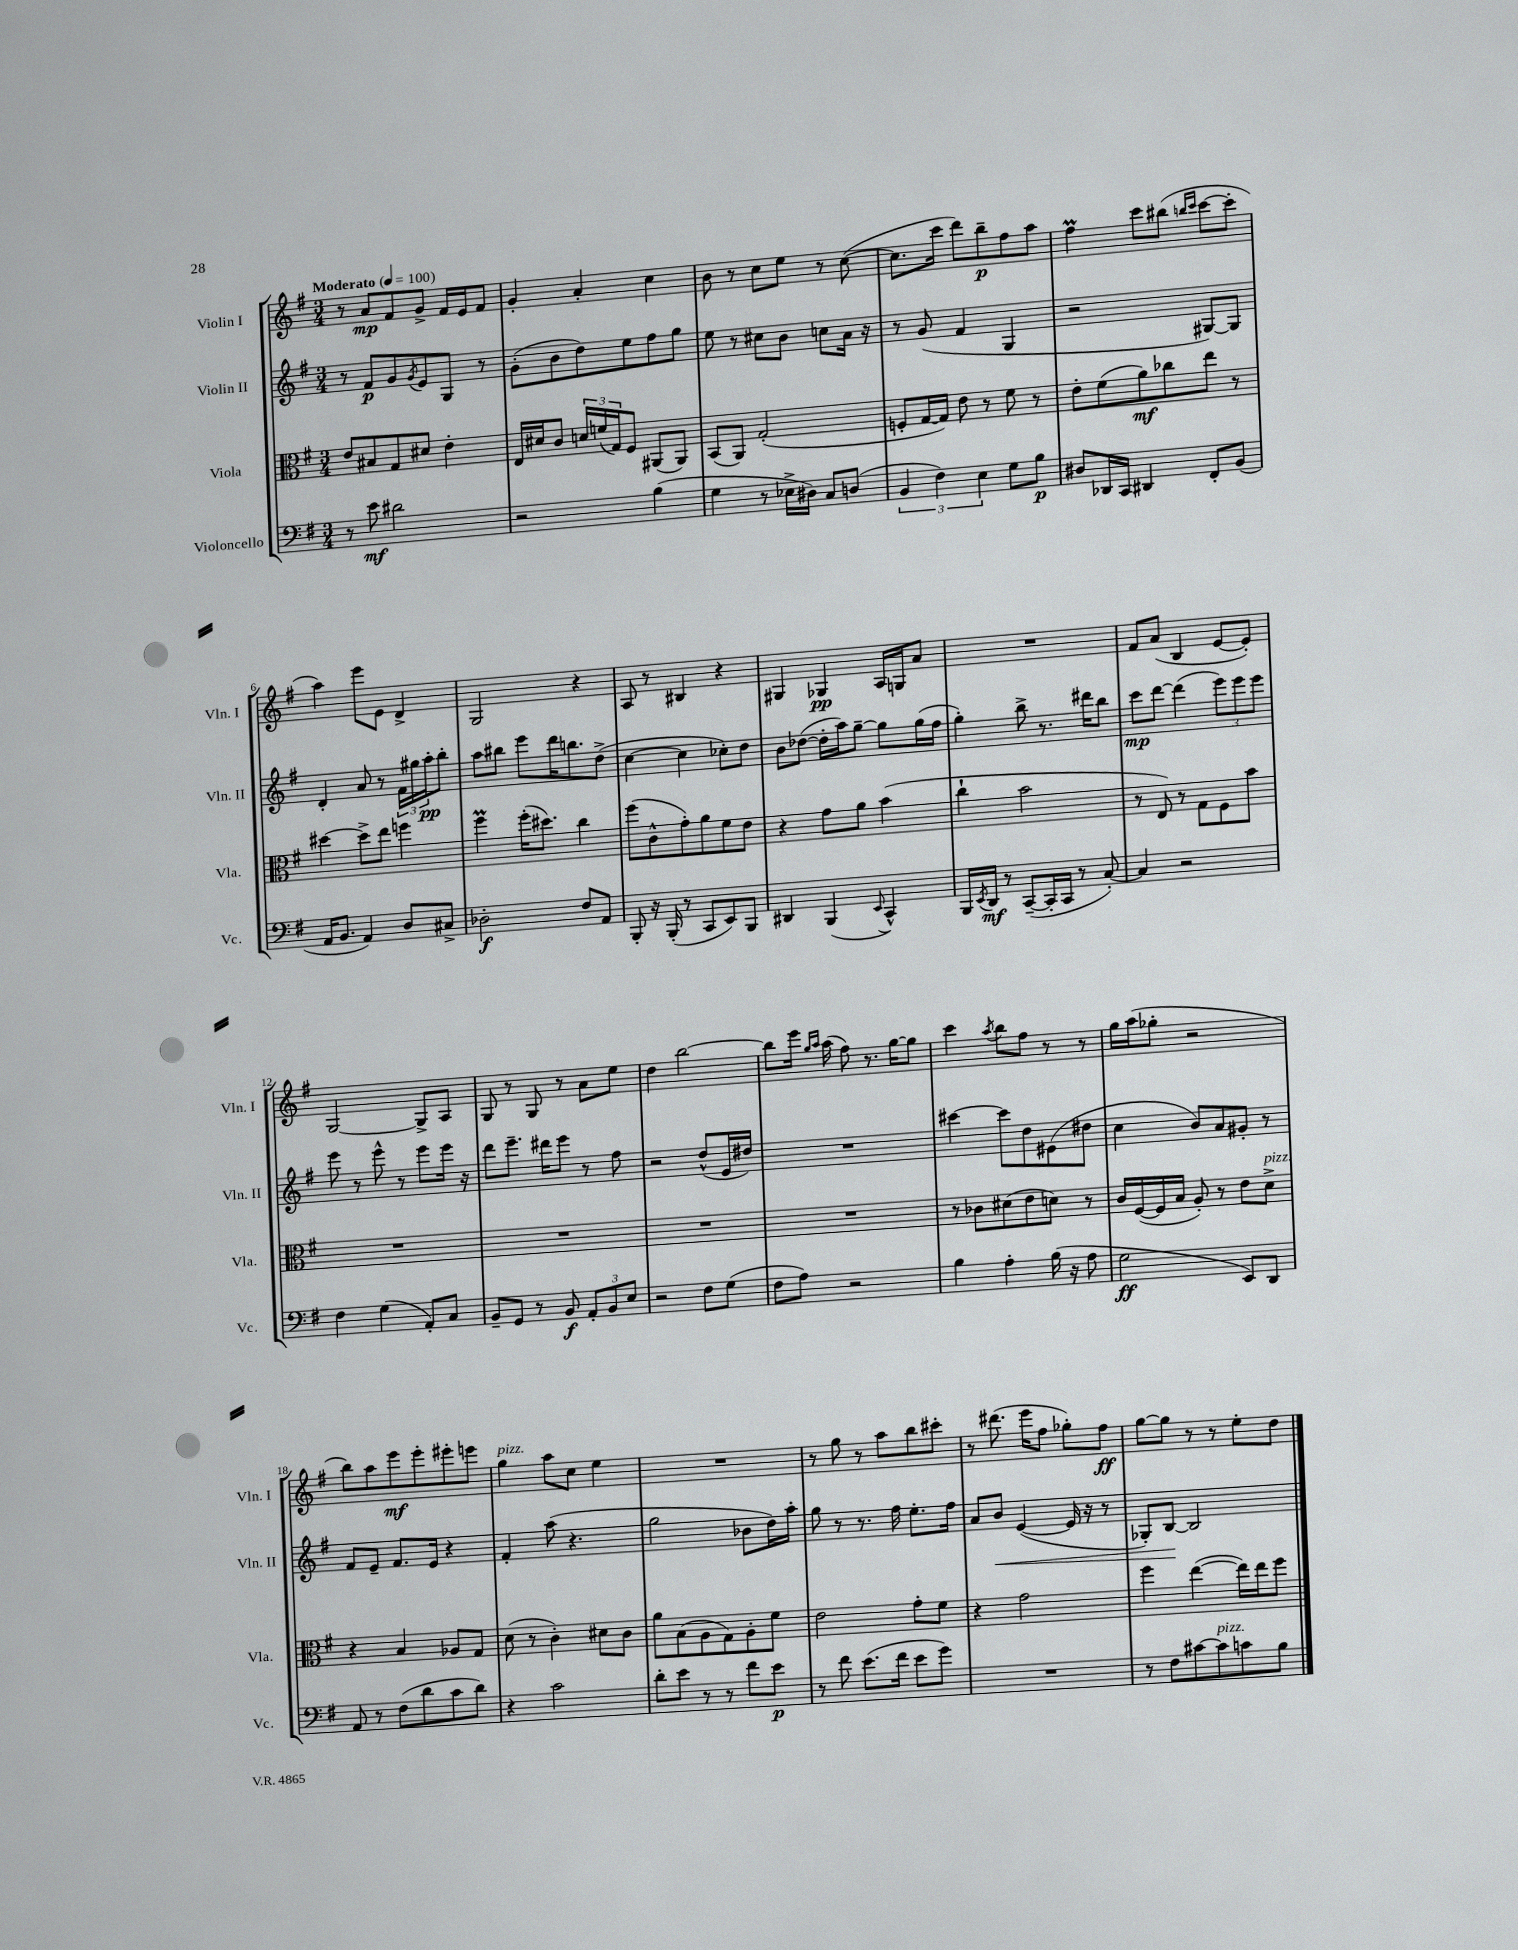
<<
\new StaffGroup <<
\new Staff = "s0" \with { instrumentName = "Violin I" shortInstrumentName = "Vln. I" } {
    \clef treble \key g \major \numericTimeSignature \time 3/4 \tempo "Moderato" 4 = 100
    r8 a'8\mp fis'8 g'8-> fis'16 e'16 fis'8 |
    g'4-. a'4-. c''4 |
    b'8 r8 c''8 e''8 r8 c''8~( |
    c''8. c'''16 d'''8) b''8--\p fis''8 a''8 |
    fis''4\prall c'''8 bis''8( \grace { b''16 c'''16 } c'''8~ c'''8-. |
    a''4) e'''8 e'8 d'4-> |
    g2 r4 |
    a8 r8 bis4 r4 |
    gis4 ges4\pp a16 g16 a'8 |
    R2. |
    fis'8 a'8( b4 e'8~ e'8-.) |
    g2~ g8-> a8 |
    g8 r8 g8 r8 a'8 e''8 |
    d''4 b''2~ |
    b''8 e'''16 \grace { g''16 a''16 } a''16( fis''8) r8. g''16~ g''8 |
    c'''4 \acciaccatura { a''8 } b''8 fis''8 r8 r8 |
    g''16 a''16( ges''8-. r2 |
    b''8) a''8 e'''8\mf e'''8-. eis'''8-. e'''8 |
    g''4^\markup { \italic "pizz." } a''8 c''8 e''4 |
    R2. |
    r8 g''8 r8 a''8 b''8 cis'''8-. |
    r8 dis'''8.( e'''16 fis''8 ges''8-.) fis''8\ff |
    g''8~ g''8 r8 r8 e''8-. d''8 \bar "|." |
}
\new Staff = "s1" \with { instrumentName = "Violin II" shortInstrumentName = "Vln. II" } {
    \clef treble \key g \major \numericTimeSignature \time 3/4
    r8 fis'8\p g'8 \acciaccatura { g'8 } e'8 g8 r8 |
    g'8-.( b'8 d''8) e''8 fis''8 g''8 |
    e''8 r8 cis''8 b'8 c''8 a'16 r16 |
    r8 g'8( fis'4 g4 |
    r2 gis8~) gis8 |
    d'4-. a'8 r8 \tuplet 3/2 { fis'16 gis''16 a''16-.\pp } b''8-. |
    a''8 bis''8 e'''8 d'''16 b''8. d''8->( |
    c''4~ c''4 ces''8-.) d''8 |
    b'8 des''8~( des''16-. a''16) g''8~-- g''8 g''16( fis''16 |
    g''4-.) b''8-> r8. dis'''16 b''8 |
    c'''8\mp d'''8~ d'''4( \tuplet 3/2 { e'''8) e'''8 e'''8 } |
    e'''8 r8 e'''8-^ r8 e'''8 e'''16 r16 |
    d'''8 e'''8.-- dis'''16 e'''8 r8 fis''8 |
    r2 d''8-^( e'16 dis''16) |
    R2. |
    cis'''4~ cis'''8 d''8 eis'8( dis''8 |
    c''4 b'8) a'8 gis'8-. r8 |
    fis'8 e'8-- fis'8. e'16 r4 |
    fis'4-. a''8( r4. |
    g''2 bes'8 d''16) a''16-. |
    g''8 r8 r8. fis''16 e''8.-. fis''16 |
    a'8 b'8\< e'4~( e'16 r16 r8 |
    ges8-.) b8~\! b2 \bar "|." |
}
\new Staff = "s2" \with { instrumentName = "Viola" shortInstrumentName = "Vla." } {
    \clef alto \key g \major \numericTimeSignature \time 3/4
    e'8 bis8 g8 dis'8 e'4-. |
    e16 dis'16 c'8 \tuplet 3/2 { d'16 f'16( g16) } fis8 ais,8( ais,8) |
    b,8( a,8) g2-.( |
    f8-. g16~ g16) e'8 r8 fis'8 r8 |
    e'8-. fis'8( a'8\mf) ces''8 e''8 r8 |
    dis''4~ dis''8-> e''8 f''4 |
    fis''4\prall fis''16-.( dis''8.) c''4 |
    fis''8( c'8-^ g'8-.) a'8 fis'8 e'8 |
    r4 g'8 a'8 b'4( |
    c''4-! b'2 |
    r8 e8) r8 g8 fis8 b'8 |
    R2. |
    R2. |
    R2. |
    R2. |
    r8 ces'8 dis'8( e'8 d'8) r8 |
    c'16 fis16~( fis16 b16 a8-.) r8 e'8 d'8->^\markup { \italic "pizz." } |
    r4 b4 aes8 g8 |
    d'8( r8 c'4-.) dis'8 c'8 |
    a'8 b8( a8 g8) a8-. fis'8 |
    e'2 g'8-. fis'8 |
    r4 g'2 |
    fis''4 e''4~( e''16) e''16 fis''8 \bar "|." |
}
\new Staff = "s3" \with { instrumentName = "Violoncello" shortInstrumentName = "Vc." } {
    \clef bass \key g \major \numericTimeSignature \time 3/4
    r8 e'8\mf dis'2 |
    r2 b4( |
    g4 r8 ees16-> dis16) c8 d8( |
    \tuplet 3/2 { b,4 fis4) e4 } g8 b8\p |
    dis8 des,16 c,16 dis,4 fis,8-. b,8( |
    a,16 b,8. a,4) d8 cis8-> |
    des2-.\f fis8 a,8 |
    b,,8-. r16 b,,16-.( r8 c,8 e,8) b,,8 |
    dis,4 b,,4( \appoggiatura { e,8 } c,4-^) |
    b,,16 \acciaccatura { e,8 } d,16\mf r8 c,8~--( c,16-. c,16 r8 c8~-.) |
    c4 r2 |
    fis4 g4( a,8-.) c8 |
    b,8-- g,8 r8 b,8\f \tuplet 3/2 { a,8-. b,8 e8 } |
    r2 fis8 g8( |
    fis8 a8) r2 |
    b4 a4-. b16( r16 a8 |
    g2\ff e,8) d,8 |
    a,8 r8 fis8( d'8 c'8 d'8) |
    r4 c'2 |
    d'8-. e'8 r8 r8 fis'8 e'8\p |
    r8 fis'8 e'8.( fis'16 e'8 g'8) |
    R2. |
    r8 fis8 cis'8~ cis'8^\markup { \italic "pizz." } c'8 b8 \bar "|." |
}
>>
>>
